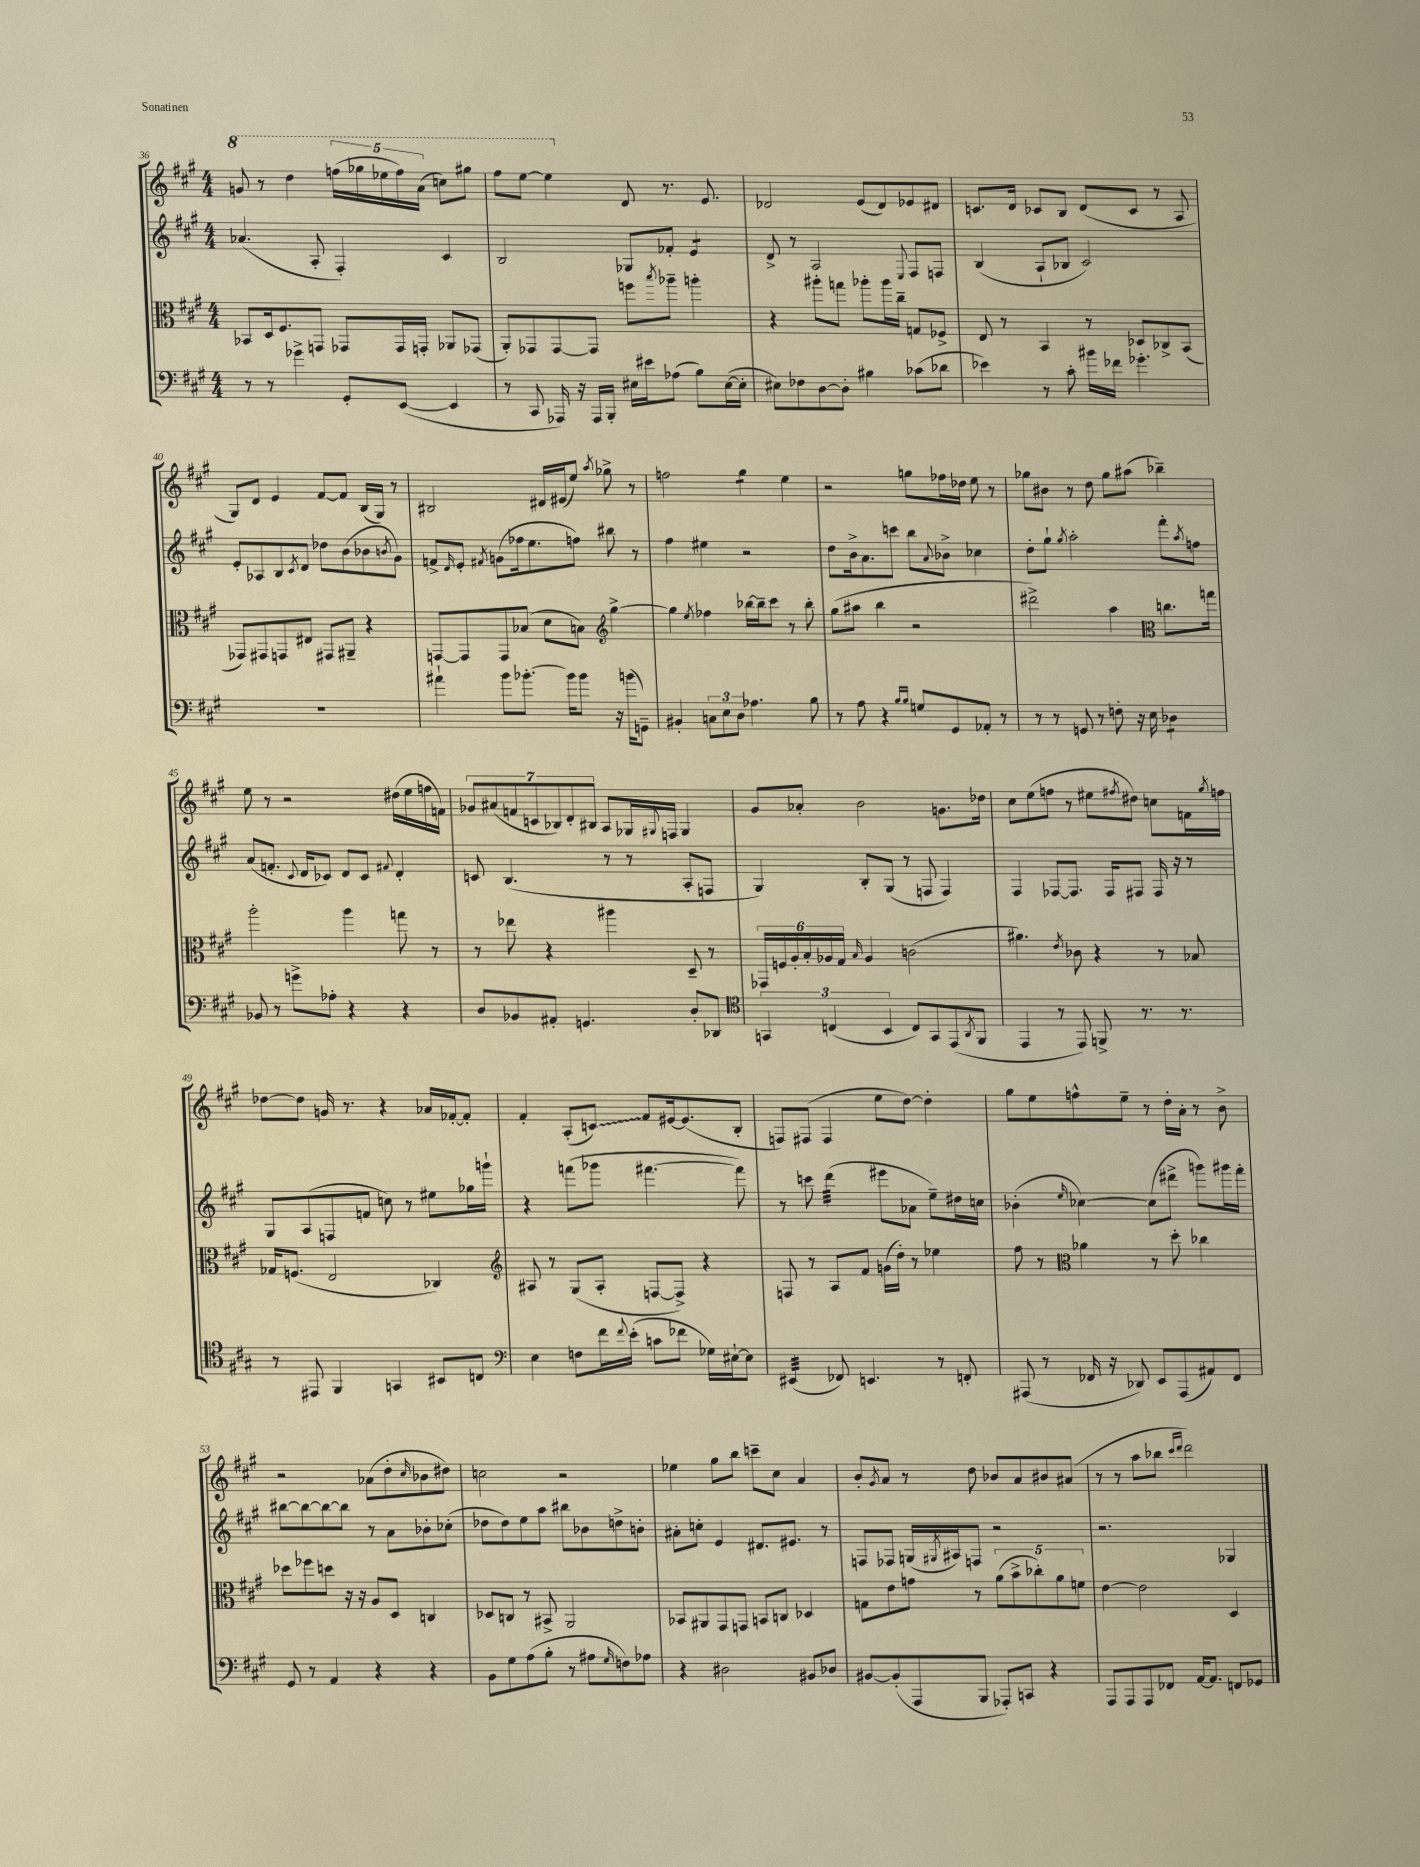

**kern	**kern	**kern	**kern
*staff4	*staff3	*staff2	*staff1
*clefF4	*clefC3	*clefG2	*clefG2
*k[f#c#g#]	*k[f#c#g#]	*k[f#c#g#]	*k[f#c#g#]
*M4/4	*M4/4	*M4/4	*M4/4
8r	8BB-/L	(4.a-/	8gg/
8r	16D/k	.	8r
.	8.F#/	.	.
4g-^\	.	.	4ddd\
.	8GG/J	8A'/	.
8GG#'/L	8GG-/L	4F#'/)	(20fff\LL
.	.	.	20ggg-\
.	.	.	20eee-\
([8EE/J	16GG-/L	.	.
.	.	.	20fff\)
.	16GG'/JJ	.	.
.	.	.	(20aa\JJ
4EE/]	8AA-/L	4c#/	8ccc\L)
.	(8GG-/J	.	8ggg#\J
=	=	=	=
8r	8AA'/L)	2B/	8fff#\L
8CC#/	8GG-/	.	[8eee\J
16AAA-/)	[8GG-/	.	4eee\]
16r	.	.	.
16AAA-/LL	8GG-/]J	.	.
16BBB'/JJ	.	.	.
16E#\LL	8ff\L	8G-/L	8d/
16e#\J	.	.	.
.	8qbb/	.	.
(8A-\J	8aa-~\J	8f-'/J	8.r
8B\L)	4aa'\	4e/	.
.	.	.	8.e/
([16E#\L	.	.	.
16E#'\]JJ	.	.	.
=	=	=	=
8E#\L)	4r	8d^/	2d-/
8F-\	.	8r	.
[8D\	8aa#'\L	2A/	.
8D'\]J	8gg\J	.	.
4B#\	8aa-'\L	.	(8e/L
.	16aa-\L	.	8d-/)
.	16cc#~\JJ	.	.
.	.	8qqE/	.
(8c-\L	8G/L	8F#/L	8e-/
8d-\J	8F-^/J	8F/J	8d#/J
=	=	=	=
4e-\)	8E/	(4B/	8.c/L
.	8r	.	.
.	.	.	16d/Jk
8r	4BB/	8A`/L	8c-/L
8c#'\	.	8B-/J	8B/J
16b#\LL	8r	2c#/)	(8d/L
16f-\JJ	.	.	.
4.g-'\	8D-/L	.	8c-/J
.	8C-^/	.	8r
.	(8BB/J	.	8A/
=	=	=	=
1r	8GG-/L)	8e'/L	8G#/L)
.	8GG#/	8A-/	8d/J
.	8GG/	8B/	4e/
.	.	8qc#/	.
.	8E#/J	8d/J	.
.	8GG#/L	8dd-\L	[8f#/L
.	8AA#~/J	(8b\	8f#/]J
.	4r	8b-\	(16B/LL
.	.	.	16G#/JJ)
.	.	8qb/	.
.	.	8g#\J)	8r
=	=	=	=
4a#`\	[8GG/L	8f^/L	2B#/
.	.	16qqd/	.
.	8GG/]	8e'/J	.
.	.	8qf#/	.
8b\L	8GG/	(8g\L	.
[8.b-'\J	(8B-/J	16ff-\k	.
.	.	8.ee\	.
.	8d\L	.	16d#/LL
16b-\]LK	.	.	(16e#/J
8b-\J	8B\J)	8ff\J)	8ee/J)
*	*clefG2	*	*
.	.	.	8qaa/
16r	[4gg#^\	8bb#\	8gg-^\
(16b\LK	.	.	.
8GG~\J)	.	8r	8r
=	=	=	=
4BB#'/	4gg#\]	4ff#\	2ff\
.	8qee/	.	.
12C\L	4ff-\	4ee#\	.
12E\	.	.	.
12D\J	.	.	.
4.A-\	[16bb-\LL	2r	4gg#\
.	16bb-~\]J	.	.
.	8ccc#\J	.	.
.	8r	.	4ee\
8B\	8bb-'\	.	.
=	=	=	=
8r	(8gg#\L	8dd\L	2r
8A\	8aa#\J	16b^\k	.
.	.	8.a\	.
4r	4bb\	.	.
.	.	8ccc\J	.
16qqB/LL	.	.	.
16qqB/JJ	.	.	.
8G/L	2r	8bb\L	8gg\L
.	.	8qqa/	.
8GG#/	.	8b-^\J	16ff-\L
.	.	.	16dd-\JJ
8AA-'/J	.	4cc-\	8ee\
8r	.	.	8r
=	=	=	=
8r	2ddd#^\)	8dd'\L	8gg-\L
8r	.	8gg#`\J	8b#\J
.	.	8qgg#/	.
8GG/	.	2aa'\	8r
8r	.	.	8dd\
8F'\	4aa\	.	8gg-\L
16r	.	.	(8aa#\J
16E\	.	.	.
*	*clefC3	*	*
4D-\	8.cc\L	8fff#'\L	4bb-~\)
.	.	8qaa/	.
.	.	8ff\J	.
.	16gg\Jk	.	.
=	=	=	=
8BB-/	2aa'\	(8a/L	8ee\
8r	.	8.f'/J	8r
8g^\L	.	.	2r
.	.	8qqc#/	.
.	.	16d/LK	.
8A-'\J	.	8c-/J)	.
4r	4aa\	8d/L	.
.	.	8c-/J	.
.	.	8qqf#/	.
4r	8gg\	4d'/	(16dd#\LL
.	.	.	16ee\
.	8r	.	16ff\
.	.	.	16f\JJ)
=	=	=	=
8D/L	8r	8c/	14g-/L
.	.	.	(14a#/
8BB-/	8ee-\	(4.B/	.
.	.	.	14f/
.	.	.	14c/
8AA#'/J	4r	.	.
.	.	.	14B-/)
.	.	.	14d'/
4.GG/	.	.	.
.	.	.	14B#/J
.	4aa#\	8r	8A/L
.	.	8r	16G-/L
.	.	.	8qqG#/
.	.	.	16F/JJ
8D'/L	8D~/	8A'/L	4G#/
8DD-/J	8r	8F/J	.
=	=	=	=
*clefC4	*	*	*
6GG/	24GG-/LL	4G#/)	8g#/L
.	24F/	.	.
.	24A'/	.	.
.	24B'/	.	8a-'/J
(6C/	24A-/	.	.
.	24G#/JJ	.	.
.	16qqB/	.	.
.	4A-/	8B'/L	2b\
6BB/	.	.	.
.	.	(8G#/J	.
8C/L)	(2c\	8r	.
8GG/	.	8F/	.
(8EE/	.	4F/)	8.g\L
8qAA/	.	.	.
8FF#/J	.	.	.
.	.	.	16dd-\Jk
=	=	=	=
4EE/	4.a#\)	4F#/	8cc#\L
.	.	.	(8ee\
8r	.	[8F-/L	8ff\J
.	8qe/	.	.
8EE/)	8c-\	8.F-/]J	8r
8FF^/	4r	.	8ee#\L
.	.	16F-/LK	.
.	.	.	8qff#/
8.r	.	8F#/J	8dd#\J)
.	8r	16F#/	8cc\L
8.r	.	16r	.
.	8B-/	8r	16f\L
.	.	.	8qgg#/
.	.	.	16ff\JJ
=	=	=	=
8r	16G-/LK	8G#/L	[8dd-\L
.	(8.F/J	.	.
8EE#/	.	(8A/	8dd-\]J
4FF#/	2E/	8F/	16g/
.	.	.	8.r
.	.	8f/J	.
4GG/	.	8cc\)	4r
.	.	8r	.
8BB#/L	4C-/)	8ee#\L	16a-/LL
.	.	.	[16f-'/J
8C/J	.	16gg-\L	8f-'/]J
.	.	16ggg`\JJ	.
=	=	=	=
*clefF4	*clefG2	*	*
4E\	8A#/	4r	4f#'/
.	8r	.	.
8F\L	(8G#/L	(8fff\L	(8A'/L
16f#\L	8A#'/J	8ggg-\J	8c/J)
8qqf#/	.	.	.
(16e'\JJ	.	.	.
8c\L	[8F/L	[4.fff#\	8f#/L
8f-\J	8F^/]J)	.	[16e#/k
.	.	.	(8.e#/]
16G-\LL)	4r	.	.
[16E#`\J	.	.	.
8E#\]J	.	8fff#\])	8B'/J
=	=	=	=
(4EE#/	8F/	8r	8F/L)
.	8r	8ccc\	(8F#/J
8FF-/)	8A/L	(4ddd\	4F#/
4.EE/	8f#/J	.	.
.	(16g\LL	8eee#\L	8ee\L
.	16dd'\JJ)	.	.
.	8r	8a-\J	[8dd\J)
8r	4ee-\	8ee~\L)	4dd'\]
8FF'/	.	16dd#\L	.
.	.	16cc\JJ	.
=	=	=	=
(8AAA#/	8ff#\	(4b-'\	8gg#\L
8r	8r	.	8ee\
*	*clefC3	*	*
.	.	16qqee/	.
16FF-/	4a-\	[4cc-\)	8ff^^\
16r	.	.	.
8DD-/)	.	.	8ee~\J
8EE/L	8r	(8cc-\]L	8r
(8AAA#/	8dd'\	8ddd#^\J	16dd'\LL
.	.	.	16a'\JJ
8AA#/)	4cc-\	8ggg\L)	8r
8FF-/J	.	16ggg#\L	8b^\
.	.	16fff#'\JJ	.
=	=	=	=
8GG#/	8dd-\L	[8bb#\L	2r
8r	8ff-\	8bb#\_	.
4AA/	8dd\J	8bb#\_	.
.	16r	8bb#\]J	.
.	16r	.	.
4r	8A/L	8r	(8a-\L
.	8D/J	8a\L	8dd'\
.	.	.	16qqcc#/
4r	4C/	8b-'\	8b-\
.	.	(8cc-'\J	8dd#\J)
=	=	=	=
8BB\L	8D-/L	8dd-\L	2cc\
8G#\	8C/J	8dd-\)	.
(8A\	8r	8ee\	.
8B'\J	8BB#^/	8aa\J	.
8r	2AA/	8bb#\L	2r
8A#\L	.	8b-\	.
16qqG#/	.	.	.
8F\)	.	8dd^\	.
8A-\J	.	8b'\J	.
=	=	=	=
4r	8BB-/L	8a#'\L	4ee-\
.	8AA#/	8cc'\J	.
2D#\	8GG#/	4e/	8gg#\L
.	8GG/J	.	8bb\J
.	8BB/L	8.d#/L	8ccc~\L
.	8C/J	.	8cc#\J
.	.	8.e#/J	.
8BB#/L	4D-/	.	4a/
8D-/J	.	8r	.
=	=	=	=
[8BB#/L	8G\L	8F/L	8b'/L
.	.	.	8qg#/
(8BB#'/]	8e\	8F-/J	8a/J
8AAA/	8g\J	(16G/LL	8r
.	.	8qG#/	.
.	.	16A#/J)	.
8BBB/J	8r	8F/J	8dd\
8AAA-'/L)	(10a\L	2r	8b-/L
.	10b^\	.	.
8CC/J	.	.	8a/
.	10cc-'\)	.	.
4r	.	.	8b#/
.	10a\	.	.
.	.	.	(8a#/J
.	10f\J	.	.
=	=	=	=
8AAA/L	[4e\	2.r	8r
8AAA/	.	.	8r
8AAA/	2e\]	.	8aa\L
8FF-/J	.	.	8bb-\J
.	.	.	16qqccc#/LL
.	.	.	16qqddd/JJ
[16AA/LK	.	.	2ddd\)
8.AA/]J	.	.	.
8FF/L	4D/	4G-/	.
8GG-/J	.	.	.
==	==	==	==
*-	*-	*-	*-
